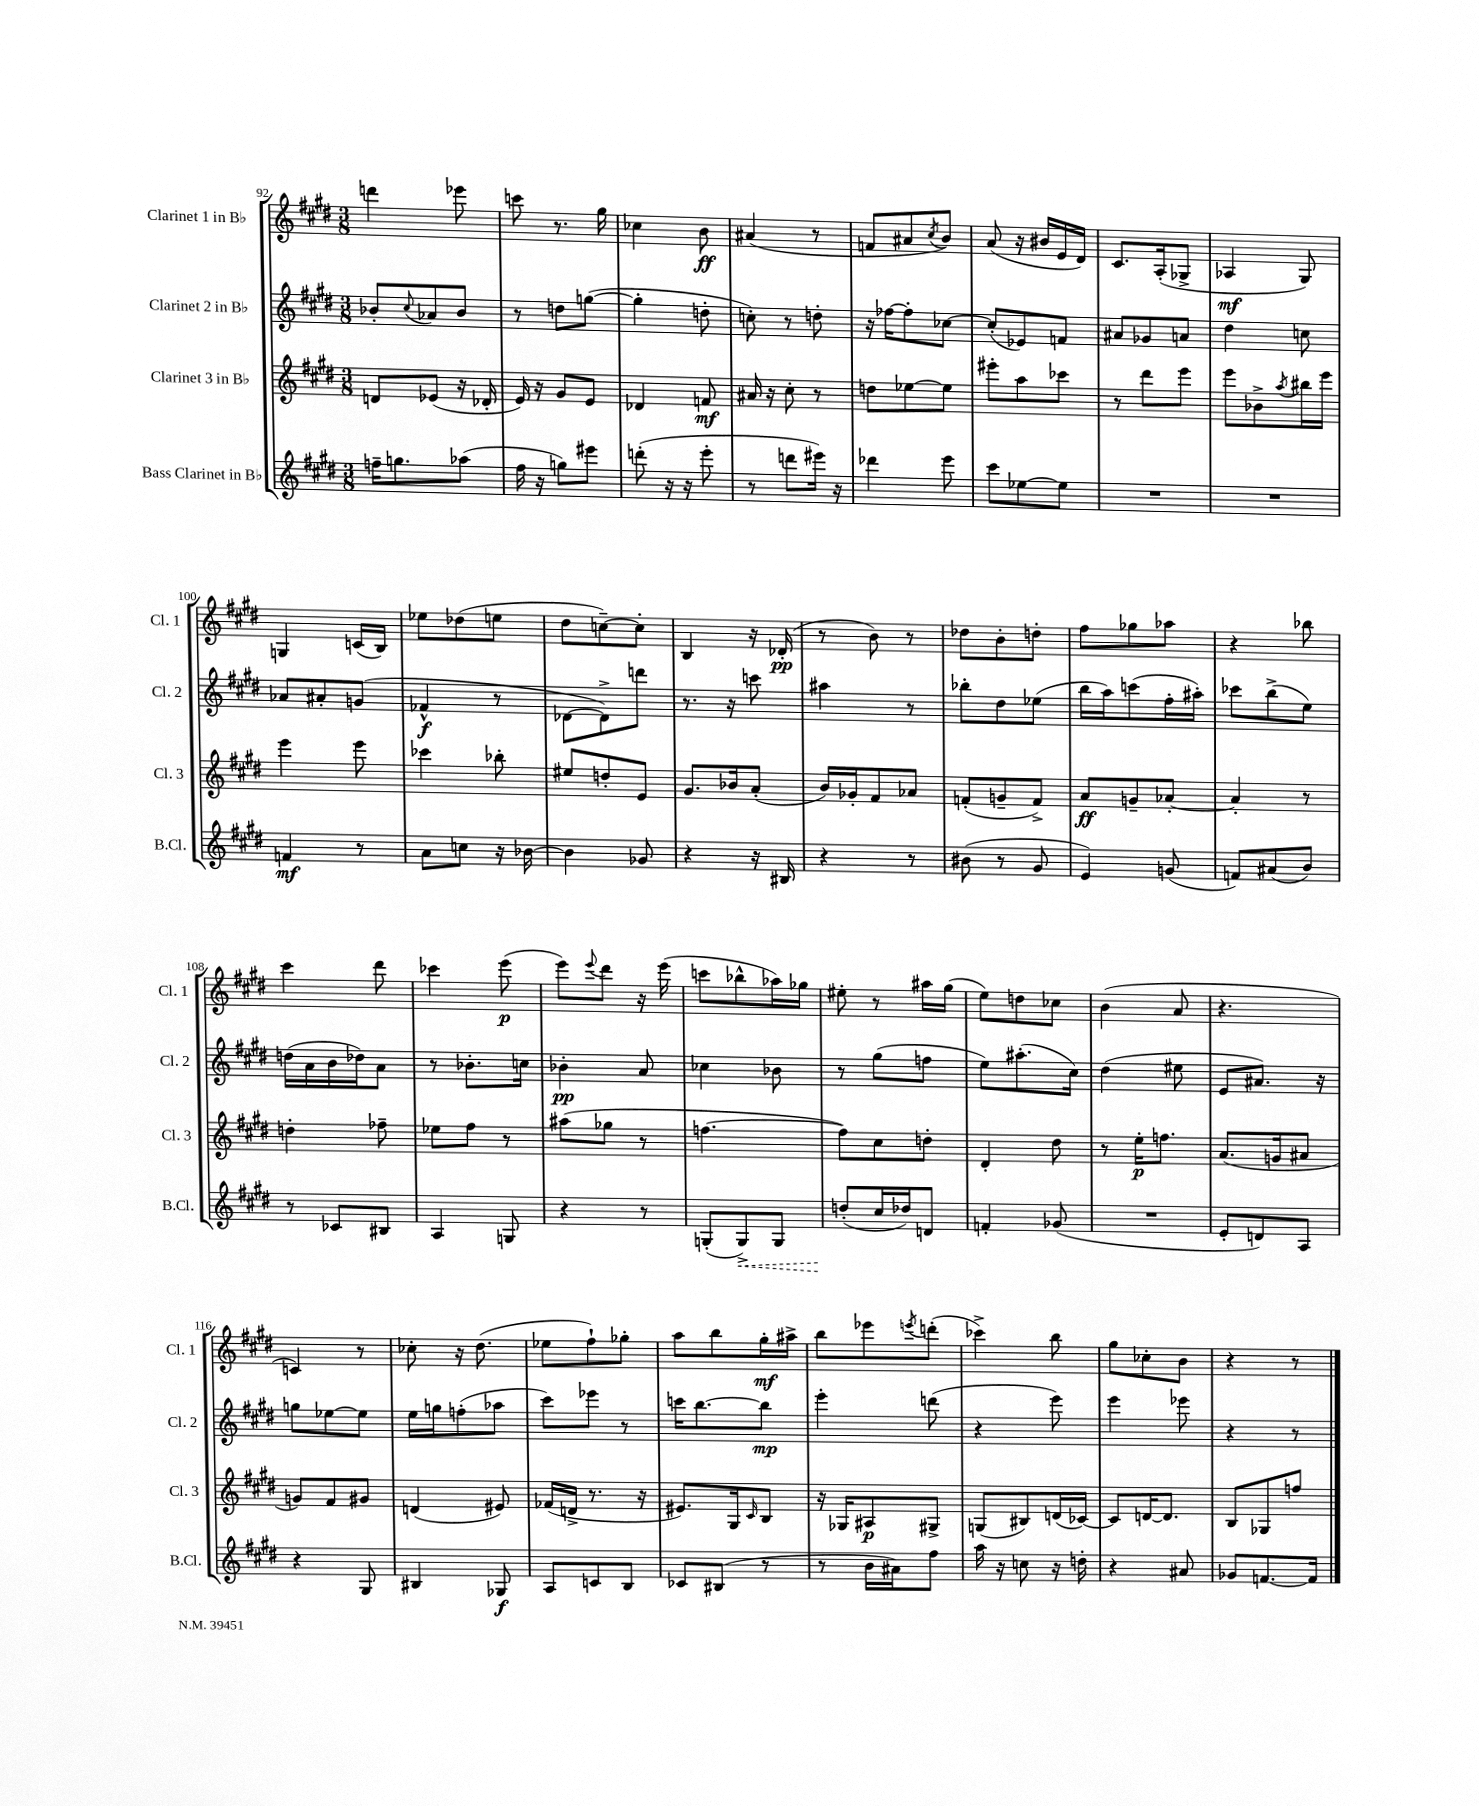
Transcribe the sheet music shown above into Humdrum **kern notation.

**kern	**kern	**kern	**kern
*staff4	*staff3	*staff2	*staff1
*clefG2	*clefG2	*clefG2	*clefG2
*k[f#c#g#d#]	*k[f#c#g#d#]	*k[f#c#g#d#]	*k[f#c#g#d#]
*M3/8	*M3/8	*M3/8	*M3/8
16ff~	8d	8b-'	4ddd
8.gg	.	.	.
.	.	8qqcc#	.
.	(8e-	8a-	.
(8aa-	16r	8b-	8eee-
.	16d-'	.	.
=	=	=	=
16ff#	16e)	8r	8ccc
16r	16r	.	.
8gg)	8g#	8dd	8.r
8eee#	8e	([8gg	.
.	.	.	16gg#
=	=	=	=
(8ddd'	4d-	4gg']	4cc-
16r	.	.	.
16r	.	.	.
8eee'	8f	8dd'	8b
=	=	=	=
8r	16a#	8cc')	(4a#
.	16r	.	.
8ddd	8cc#'	8r	.
16eee#)	8r	8dd'	8r
16r	.	.	.
=	=	=	=
4ddd-	8dd	16r	8f
.	.	[16ff-	.
.	[8ee-	8ff-']	8a#
.	.	.	8qcc#
8eee	8ee-]	[8cc-	8b)
=	=	=	=
8ccc#	8eee#'	(8cc-']	(8a
[8ee-	8aa	8e-)	16r
.	.	.	16b#
8ee-]	8ccc-	8f	16e
.	.	.	16d#)
=	=	=	=
4.r	8r	8a#	8.c#
.	8ddd#	8g-	.
.	.	.	(16A'
.	8eee	8a	8G-^
=	=	=	=
4.r	8eee	4dd#	4A-
.	8b-^	.	.
.	8qaa	.	.
.	16bb#	8cc	8G#)
.	16eee	.	.
=	=	=	=
4f	4eee	8a-	4G
.	.	8a#'	.
8r	8eee	(8g	(16c
.	.	.	16B)
=	=	=	=
8a	4ccc-	4f-^^	8ee-
8cc	.	.	(8dd-
16r	8bb-'	8r	8ee
[16b-	.	.	.
=	=	=	=
4b-]	8ee#	[8d-	8dd#
.	8dd'	8d-^])	[8cc~)
8g-	8e	8ddd	8cc']
=	=	=	=
4r	8.g#	8.r	4B
.	16b-	16r	.
16r	(8a'	8ccc	16r
16B#	.	.	(16d-'
=	=	=	=
4r	16b)	4aa#	8r
.	16g-'	.	.
.	8f#	.	8b)
8r	8a-	8r	8r
=	=	=	=
(8b#	(8f'	8bb-'	8dd-
8r	8g~	8dd#	8b'
8g#	8f^)	(8ee-	8dd'
=	=	=	=
4e)	8a	16bb	8ff#
.	.	16aa)	.
.	8g~	(8ccc	8gg-
(8g	[8a-'	16ff#'	8aa-
.	.	16aa#')	.
=	=	=	=
8f)	4a-']	8ccc-	4r
(8a#	.	(8bb^	.
8b)	8r	8ee)	8bb-
=	=	=	=
8r	4dd'	(16dd	4ccc#
.	.	16a	.
8c-	.	16b	.
.	.	16dd-)	.
8B#	8ff-~	8a	8ddd#
=	=	=	=
4A	8ee-	8r	4ccc-
.	8ff#	8.b-'	.
8G	8r	.	(8eee
.	.	16cc	.
=	=	=	=
4r	(8aa#	4b-'	8eee)
.	.	.	8qqeee
.	8gg-	.	8ddd#
8r	8r	8a	16r
.	.	.	(16eee
=	=	=	=
(8G'	[4.ff	4cc-	8ccc
8G^)	.	.	8bb-^^
8G	.	8b-	16aa-)
.	.	.	16gg-
=	=	=	=
(8dd'	8ff])	8r	8ee#'
16cc#	8cc#	(8gg#	8r
16dd-)	.	.	.
8d	8dd'	8ff	16aa#
.	.	.	(16gg#
=	=	=	=
4f'	4d#'	8ee)	8ee)
.	.	(8.aa#'	8dd
(8g-	8dd#	.	8cc-
.	.	16cc#)	.
=	=	=	=
4.r	8r	(4dd#	(4b
.	16ee'	.	.
.	8.ff	.	.
.	.	8ee#	8a
=	=	=	=
8e'	(8.a	8e	4.r
8d)	.	8.a#)	.
.	16g	.	.
8A	8a#	.	.
.	.	16r	.
=	=	=	=
4r	8g)	8gg	4c)
.	8f#	[8ee-	.
8G#	8g#	8ee-]	8r
=	=	=	=
4B#	(4d	16ee	8cc-'
.	.	16gg	.
.	.	(8ff'	16r
.	.	.	(8.dd#
8G-	8e#)	8aa-	.
=	=	=	=
8A	(16f-	8ccc#)	8ee-
.	16d^	.	.
8c	8.r	8eee-	8ff#`)
8B	.	8r	8gg-'
.	16r	.	.
=	=	=	=
8c-	8.e#)	16ccc	8aa
.	.	[8.bb	.
(8B#	.	.	8bb
.	16G#	.	.
.	16qqc#	.	.
8r	8B	8bb]	16gg#'
.	.	.	16aa#^
=	=	=	=
8r	16r	4eee'	8bb
.	16G-	.	.
16b	8A#	.	8eee-
16a#)	.	.	.
.	.	.	8qeee
8ff#	8G#^	(8ddd	(8ddd'
=	=	=	=
16aa	(8G	4r	4ccc-^)
16r	.	.	.
8cc	8B#)	.	.
16r	(16d	8eee)	8bb
16dd'	[16c-)	.	.
=	=	=	=
4r	8c-]	4eee	8gg#
.	[16d	.	8cc-'
.	8.d]	.	.
8a#	.	8eee-	8b
=	=	=	=
8g-	8B	4r	4r
[8.f	8G-	.	.
.	8ff	8r	8r
16f]	.	.	.
==	==	==	==
*-	*-	*-	*-
